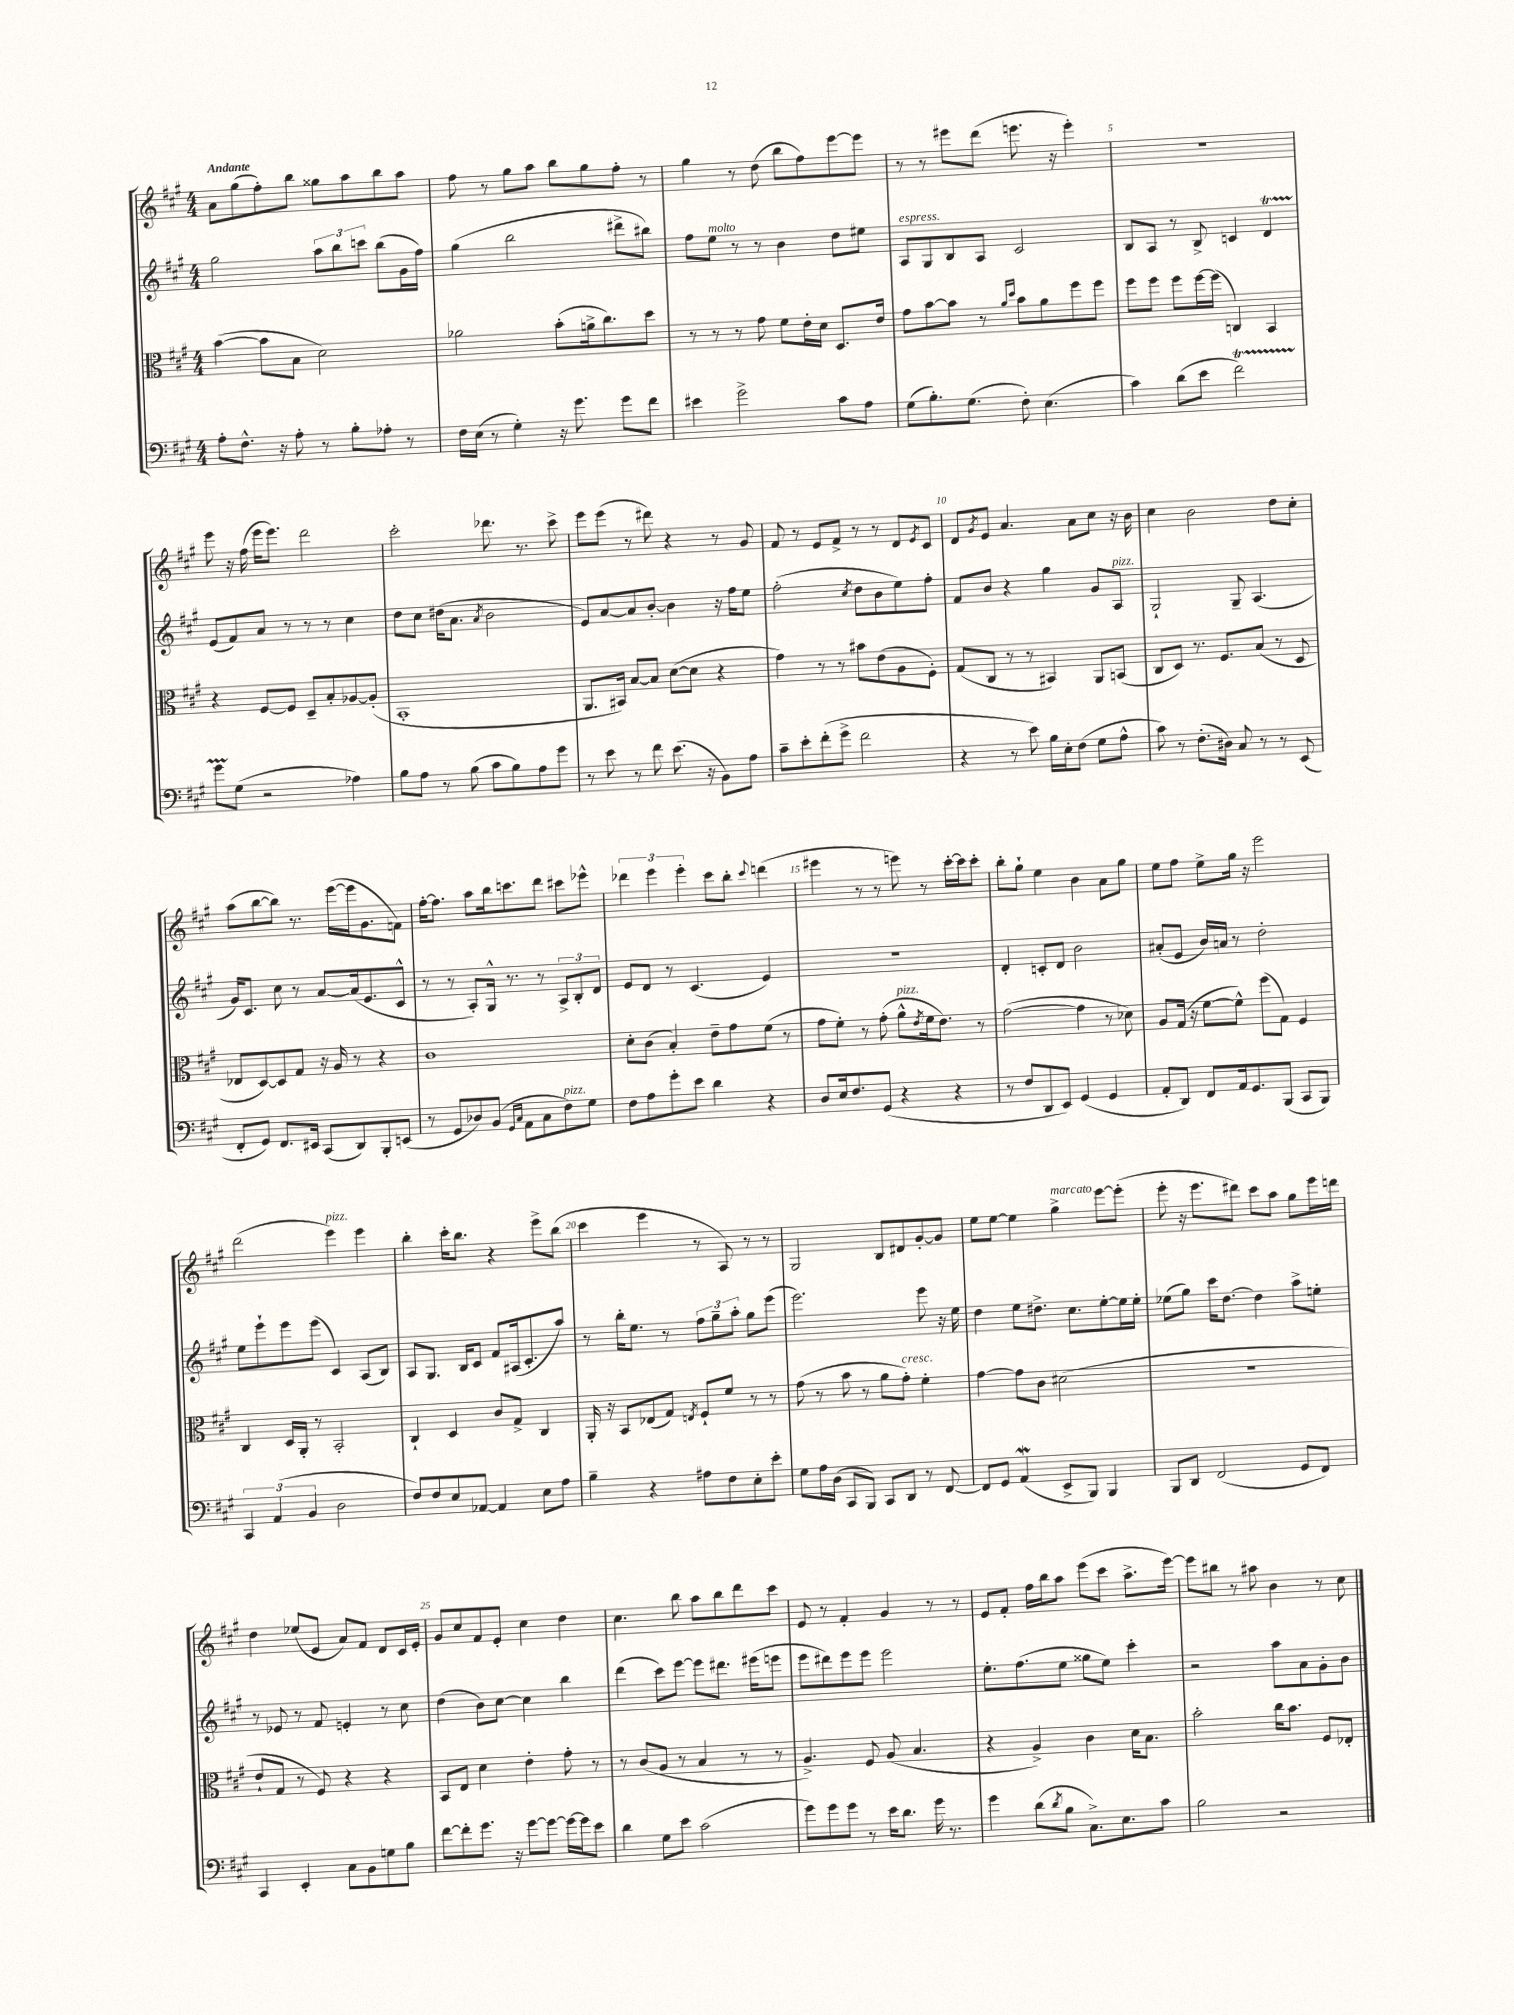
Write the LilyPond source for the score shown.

<<
\new StaffGroup <<
\new Staff = "s0" {
    \clef treble \key a \major \numericTimeSignature \time 4/4 \tempo "Andante"
    a'8 gis''8( fis''8-.) b''8 gisis''8 a''8 b''8 a''8 |
    fis''8 r8 gis''8 a''8 b''8 gis''8 fis''8-. r8 |
    gis''4 r8 d''8( b''8 fis''8) e'''8~ e'''8 |
    r8 r8 eis'''8 d'''8( e'''8. r16 e'''4-.) |
    R1 |
    e'''8 r16 fis''16( e'''16 e'''8.) d'''2 |
    cis'''2-. des'''8. r8. cis'''8-> |
    e'''8 e'''8( r8 dis'''8) r4 r8 gis'8 |
    fis'8 r8 e'8 fis'8-> r8 r8 d'8 \acciaccatura { e'8 } cis'8 |
    d'8 \acciaccatura { gis'8 } e'8 a'4. a'8 cis''8 r16 b'16 |
    cis''4 b'2 d''8 cis''8-. |
    a''8( b''8~ b''8) r8. e'''16~( e'''16 gis'8. f'8) |
    fis''16~-. fis''8. a''8 b''16 c'''8. d'''8 cis'''8 ees'''8-^ |
    \tuplet 3/2 { des'''4 e'''4 e'''4-. } cis'''8 b''8-. \appoggiatura { cis'''8 } d'''4( |
    eis'''4 r8 r8 e'''8) r8 cis'''16~-. cis'''16 cis'''8-. |
    b''8-. gis''8-! e''4 b'4 a'8 gis''8 |
    e''8 fis''8 e''8-> gis''16 r16 e'''2 |
    d'''2( e'''4^\markup { \italic "pizz." }) e'''4 |
    b''4-. cis'''16-. b''8. r4 e'''8-> b''8( |
    cis'''4 e'''4 r8 a8) r8 r8 |
    gis2 b8 dis'8 gis'8~-. gis'8 |
    e''8 e''8~ e''4 gis''4->^\markup { \italic "marcato" } e'''8~ e'''8-.( |
    e'''8-. r16 e'''8. dis'''8) cis'''8 a''8 gis''8 e'''16 d'''16 |
    d''4 ees''8( e'8 a'8) fis'8 d'8 cis'16 e'16-. |
    gis'8 cis''8 fis'8 e'8-. cis''4 d''4 |
    cis''4. b''8 a''8 b''8 d'''8 cis'''8 |
    e'8 r8 fis'4-. gis'4 r8 r8 |
    e'8 fis'8-. fis''16 b''16 a''8 e'''8( cis'''8 a''8.-> e'''16~) |
    e'''8 bis''8 r8 ais''8 b'4 r8 cis''8 \bar "|." |
}
\new Staff = "s1" {
    \clef treble \key a \major \numericTimeSignature \time 4/4
    gis''2 \tuplet 3/2 { a''8 b''8 c'''8 } b''8( gis'16 fis''16) |
    gis''4( b''2 dis'''8-> bis''8) |
    fis''8 e''8^\markup { \italic "molto" } r8 r8 b'4 d''8 eis''8 |
    a8^\markup { \italic "espress." } gis8 b8 a8 cis'2 |
    b8 a8 r8 b8-> c'4 d'4\startTrillSpan |
    e'8\stopTrillSpan( fis'8) a'8 r8 r8 r8 cis''4 |
    d''8 cis''8 dis''16( a'8. \acciaccatura { a'8 } b'2 |
    e'8) a'8~ a'8 b'8~-. b'4 r16 fis''16 e''8 |
    fis''2-.( \acciaccatura { cis''8 } d''8 b'8 e''8) fis''8-. |
    fis'8 b'8 r4 gis''4 gis'8 a8^\markup { \italic "pizz." } |
    gis2-! gis8-- a4.( |
    gis'16) cis'8. cis''8 r8 a'8~ a'16( e'8. cis'8-^ |
    r8 r8 a8-.) gis16-^ r8. r8 \tuplet 3/2 { a8-> b8-. d'8 } |
    e'8 d'8 r8 cis'4.( e'4) |
    R1 |
    d'4-. c'8-. d'8 b'2 |
    ais'8-.( e'8 b'16) a'16 r8 d''2-. |
    e''8 e'''8-! e'''8 e'''8( cis'4) a8( b8) |
    a8 gis8. b16 cis'8 fis'8 ais16( cis'8.-. a''8) |
    r8 b''16-. e''8. r8 \tuplet 3/2 { fis''8 gis''8-- a''8-. } gis''8 e'''8( |
    e'''2.) e'''8 r16 e''16 |
    d''4 e''8 dis''8.-> cis''8. e''8~-. e''16 e''16-. |
    ees''8( gis''8) cis'''16 d''8.~ d''4 a''8-> e''8-. |
    r8 ees'8 r8 fis'8 e'4-. r8 cis''8 |
    d''4( b'8) cis''8~ cis''4 b''4 |
    d'''4( cis'''8) e'''8~ e'''8 dis'''8. eis'''16( e'''8 |
    e'''8 dis'''8) e'''8 e'''8 e'''2 |
    e''8.-. fis''8.( e''8 gisis''8 e''8) cis'''4-. |
    r2 a''8 a'8 gis'8-. b'8 \bar "|." |
}
\new Staff = "s2" {
    \clef alto \key a \major \numericTimeSignature \time 4/4
    b'4~( b'8 b8 d'2) |
    aes'2 b'8-.( a'16-> cis''8.) d''8 |
    r8 r8 r8 gis'8 fis'8 e'16-. d'16 d8. e'16 |
    gis'8 b'8~ b'8 r8 \grace { a'16 d''16 } b'8 a'8 fis''8 fis''8 |
    fis''8 fis''8 fis''8 fis''16~ fis''16( c4) b,4 |
    r4 fis8~ fis8 d8-- b8-. aes8~ aes8-.( |
    b,1-. |
    a,8. bis,16) b8~ b8 d'8~( d'8 r4 |
    gis'4) r8 r8 bis'8 e'8( a8 fis8-.) |
    gis8( cis8 r8 r8 bis,4) a,8 b,8( |
    cis8 d8) r8. fis8. b8( r8 d8 |
    ees8 d8~) d8 gis8 r16 a16 r8 r4 |
    cis'1 |
    d'8-. cis'8( b4-.) e'8-- gis'8 fis'8( r8 |
    gis'8 fis'8-.) r8 gis'8-.( a'8-^^\markup { \italic "pizz." } \acciaccatura { e'8 } fis'16 e'8.) r8 |
    gis'2~( gis'4 r8 des'8) |
    a8 gis16( r16 fis'8~ fis'8-^) fis''8( gis8) fis4 |
    cis4 d16 a,16-. r8 b,2-. |
    cis4-! d4 cis'8 gis8-> cis4 |
    a,16-. r16 b,8 ees8( gis8) \acciaccatura { e8 } fis8-! fis'8 r8 r8 |
    gis'8( r8 b'8 r8 a'8 gis'8-.^\markup { \italic "cresc." }) fis'4-. |
    gis'4~ gis'8 cis'8 dis'2( |
    R1 |
    e'8-! gis8 r8 fis8) r4 r4 |
    b,8 e8 d'4 e'4-. gis'8-. r8 |
    r8 cis'8( a8 r8 b4 r8 r8 |
    a4.->) fis8 a8( b4. |
    r4 a4->) cis'4 d'16 b8. |
    b'2-. cis''16 b'8. fis8 ees8-. \bar "|." |
}
\new Staff = "s3" {
    \clef bass \key a \major \numericTimeSignature \time 4/4
    a8-. fis8.-^ r16 a8-. r8 b8-. aes8-. r8 |
    fis16 e16( r8 gis4-.) r16 gis'8. gis'8 fis'8 |
    eis'4 gis'2-> cis'8 a8 |
    gis8( b8.-.) gis8.( fis8-.) e4.( |
    cis'4) d'8( e'8 fis'2\startTrillSpan) |
    gis'8 gis8\stopTrillSpan( r2 aes4) |
    b8 a8 r8 b8( cis'8 b8) a8 gis'8 |
    r8 e'8 r8 fis'8 e'8.( r16 b,8) a8 |
    cis'8-- e'8-. fis'8-.( gis'8-> fis'2 |
    r4 r8 e'8) b16 e16-. fis8( gis8 a8-^ |
    cis'8) r8 fis8.-.( dis16) cis8 r8 r8 e,8( |
    fis,8-. gis,8) fis,8. eis,16 cis,8( d,8) b,,8-. e,8( |
    r8 gis,8 des8) b,8( \grace { gis,16 cis16 } a,8 cis8 fis8^\markup { \italic "pizz." }) gis8 |
    fis8 a8 gis'8-. e'8 d'4 r4 |
    d8 e16 fis8. gis,8( r4 r4 |
    r8 fis8 d,8 e,8) gis,4( gis,4 |
    a,8-. d,8) fis,8 a,16 gis,8. b,,8( cis,8 b,,8) |
    \tuplet 3/2 { cis,4 a,4( b,4 } d2 |
    fis8) fis8 e8 aes,8~ aes,4 e8 a8 |
    b4-- r4 ais8 fis8 e8-. e'8-. |
    gis8 a16 d16( cis,8 b,,8) cis,8 d,8 r8 fis,8~ |
    fis,8 gis,8 a,4\mordent( e,8-> b,,8) b,,4 |
    b,,8 d,8 fis,2( gis,8 fis,8) |
    cis,4 e,4-. cis8 b,8 g8 b8 |
    fis'8~ fis'8-. gis'8. r16 gis'8~ gis'8~ gis'16~ gis'16 e'8 |
    d'4 gis8 e'8 cis'2( |
    gis'8) gis'8 gis'8 r8 e'16 d'8. gis'16 r8. |
    gis'4 d'8( \acciaccatura { d'8 } b8 cis8.->) e8. cis'8 |
    b2 r2 \bar "|." |
}
>>
>>
\layout { \context { \Score \override BarNumber.break-visibility = ##(#f #t #t) barNumberVisibility = #(every-nth-bar-number-visible 5) } }
